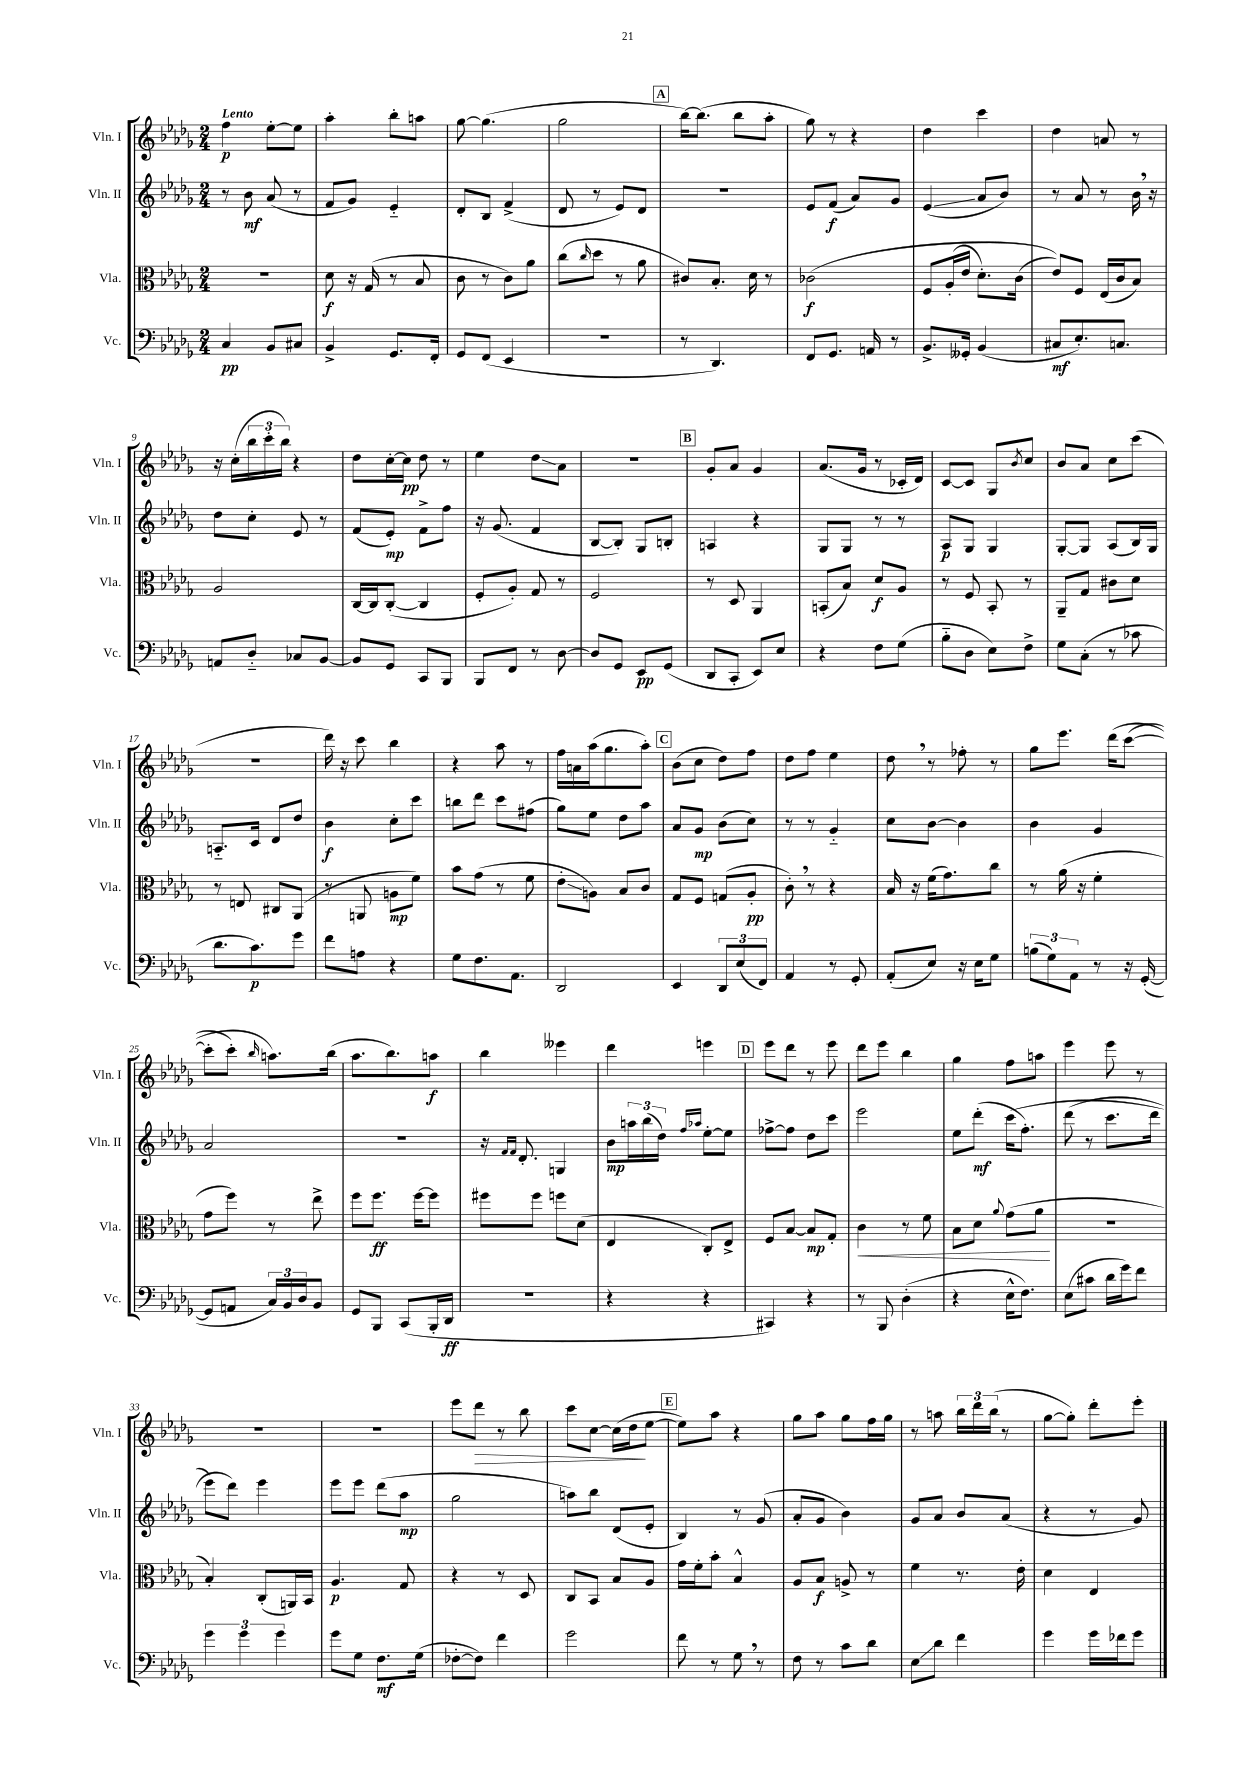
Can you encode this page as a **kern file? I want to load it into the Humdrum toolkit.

**kern	**kern	**kern	**kern
*staff4	*staff3	*staff2	*staff1
*clefF4	*clefC3	*clefG2	*clefG2
*k[b-e-a-d-g-]	*k[b-e-a-d-g-]	*k[b-e-a-d-g-]	*k[b-e-a-d-g-]
*M2/4	*M2/4	*M2/4	*M2/4
4C	2r	8r	4ff
.	.	8b-	.
8BB-	.	(8a-	[8ee-'
8C#	.	8r	8ee-]
=	=	=	=
4BB-^	8d-	8f	4aa-'
.	16r	8g-)	.
.	(16G-	.	.
8.GG-	8r	4e-'~	8bb-'
.	8B-	.	8aa
16FF'	.	.	.
=	=	=	=
8GG-	8c	8d-'	[8gg-
(8FF	8r	8B-	(4.gg-]
4EE-	8c)	(4f^	.
.	8a-	.	.
=	=	=	=
2r	(8cc	8d-	2gg-
.	16qqcc	.	.
.	8dd-	8r	.
.	8r	8e-)	.
.	8a-	8d-	.
=	=	=	=
8r	8c#)	2r	[16bb-)
.	.	.	(8.bb-]
4.DD-)	8.B-'	.	.
.	.	.	8bb-
.	16d-	.	.
.	8r	.	8aa-'
=	=	=	=
8FF	&(2c-	8e-	8gg-)
8.GG-	.	(8f	8r
.	.	8a-)	4r
16AA	.	.	.
8r	.	8g-	.
=	=	=	=
8.BB-^	8F	(4e-	4dd-
.	(16A-'	.	.
16GG--'	16e-	.	.
(4BB-	8.d-')	8a-	4ccc
.	.	8b-)	.
.	(16c	.	.
=	=	=	=
8C#	8e-)&)	8r	4dd-
8.E-')	8F	8a-	.
.	(16E-	8r	8a
8.C	16c	.	.
.	8B-)	16b-	8r
.	.	16r	.
=	=	=	=
8AA	2A-	8dd-	16r
.	.	.	(16cc'
8D-'~	.	8cc'	24bb-
.	.	.	24ccc'
.	.	.	24bb-)
8C-	.	8e-	4r
[8BB-	.	8r	.
=	=	=	=
8BB-]	[16C	(8f	8dd-
.	16C]	.	.
8GG-	([8C'	8e-')	[16cc'
.	.	.	16cc]
8CC	4C]	8f^	8dd-
8BBB-	.	8ff	8r
=	=	=	=
8BBB-	8F'	16r	4ee-
.	.	(8.g-	.
8FF	8A-')	.	.
8r	8G-	4f	8dd-
[8D-	8r	.	8a-
=	=	=	=
8D-]	2F	[8B-	2r
8GG-	.	8B-'])	.
8EE-	.	8G-	.
(8GG-	.	8B'	.
=	=	=	=
8DD-	8r	4A	8g-'
8CC'	8D-	.	8a-
8EE-)	4AA-	4r	4g-
8E-	.	.	.
=	=	=	=
4r	(8BB'	8G-	(8.a-
.	8B-)	8G-	.
.	.	.	16g-
8F	8d-	8r	8r
(8G-	8A-	8r	16c-'
.	.	.	16d-)
=	=	=	=
8B-'~	8r	8A-	[8c
8D-	8F	8G-	8c]
8E-)	8BB-'	4G-	8G-
.	.	.	8qb-
8F^	8r	.	8cc
=	=	=	=
8G-	8AA-~	[8G-'	8b-
(8C'	8G-	8G-]	8a-
8r	8c#	(8A-	8cc
8c-	8d-	16B-)	(8ccc
.	.	16G-	.
=	=	=	=
8.d-	8r	8.A'~	2r
.	8E	.	.
8.c)	.	16c	.
.	8C#	8d-	.
8g-	(8AA-	8dd-	.
=	=	=	=
8f	8r	4b-	16ddd-)
.	.	.	16r
8A	8AA	.	8ccc
4r	8A	8cc'	4bb-
.	8f)	8ccc	.
=	=	=	=
8G-	8b-	8bb	4r
8.F	(8g-	8ddd-	.
.	8r	8ccc	8aa-
8.AA-	.	.	.
.	8f	(8ff#	8r
=	=	=	=
2DD-	8e-'	8gg-)	16ff
.	.	.	16a
.	8A)	8ee-	(16aa-
.	.	.	8.gg-
.	8B-	8dd-	.
.	8c	8aa-	8aa-')
=	=	=	=
4EE-	8G-	8a-	(8b-
.	8F	8g-	8cc
12DD-	(8G	(8b-	8dd-)
(12E-	.	.	.
.	8A-'	8cc)	8ff
12FF)	.	.	.
=	=	=	=
4AA-	8c')	8r	8dd-
.	8r	8r	8ff
8r	4r	4g-'~	4ee-
8GG-'	.	.	.
=	=	=	=
(8AA-'	16B-	8cc	8dd-
.	16r	.	.
8E-)	(16f	[8b-	8r
.	8.g-)	.	.
16r	.	4b-]	8ff-'
16E-	.	.	.
8G-	8cc	.	8r
=	=	=	=
(12B	8r	4b-	8gg-
12G-)	.	.	.
.	(16a-	.	8.eee-
12AA-	.	.	.
.	16r	.	.
8r	4f'	4g-	.
.	.	.	&(16ddd-
16r	.	.	([8ccc
([16GG-'	.	.	.
=	=	=	=
8GG-]	8g-	2a-	8ccc']
8AA	8ff)	.	8ccc')
.	.	.	16qqbb-
24C)	8r	.	8.aa&)
24BB-	.	.	.
24D-	.	.	.
8BB-	8ee-^	.	.
.	.	.	(16bb-
=	=	=	=
8GG-	8ff	2r	8.aa-
8BBB-	8.ff	.	.
.	.	.	8.bb-)
(8CC	.	.	.
.	[16ff	.	.
16BBB-'	8ff]	.	8aa
16DD-	.	.	.
=	=	=	=
2r	8ff#	16r	4bb-
.	.	16qqf	.
.	.	16qqf	.
.	.	8.d-'	.
.	8ff#	.	.
.	8ff	4G	4eee--
.	(8d-	.	.
=	=	=	=
4r	4E-	8b-	4ddd-
.	.	24aa	.
.	.	(24bb-	.
.	.	24dd-)	.
.	.	16qqff	.
.	.	16qqaa-	.
4r	8C')	[8ee-'	4eee
.	8E-^	8ee-]	.
=	=	=	=
4CC#)	8F	[8ff-^	8eee-
.	[8B-	8ff-]	8ddd-
4r	8B-]	8dd-	8r
.	8G-'	8ccc	8eee-
=	=	=	=
8r	4c	2eee-	8ddd-
8BBB-	.	.	8eee-
(4D-'	8r	.	4bb-
.	8f	.	.
=	=	=	=
4r	8B-	8ee-	4gg-
.	8d-	(8ddd-'	.
.	8qqa-	.	.
16E-^^	(8g-	&(16ccc	8ff
8.F)	.	8.ff')	.
.	8a-	.	8aa
=	=	=	=
(8E-	2r	(8ddd-	4eee-
8c#	.	8r	.
16d-	.	8.ccc	8eee-
16g-)	.	.	.
8f	.	.	8r
.	.	16ddd-	.
=	=	=	=
6g-	4B-')	8eee-)	2r
.	.	8ddd-&)	.
6g-	.	.	.
.	(8C'	4eee-	.
6g-	.	.	.
.	16AA)	.	.
.	16BB-	.	.
=	=	=	=
8g-	4.A-	8eee-	2r
8G-	.	8eee-	.
8.F	.	(8ddd-	.
.	8G-	8aa-	.
(16G-	.	.	.
=	=	=	=
[8F-'	4r	2gg-	8eee-
8F-])	.	.	8ddd-
4f	8r	.	8r
.	8D-	.	8bb-
=	=	=	=
2g-	8C	8aa)	8ccc
.	8BB-	8bb-	[8cc
.	8B-	(8d-	(16cc]
.	.	.	16dd-
.	8A-	8e-'	[8ee-
=	=	=	=
8f	16g-	4B-)	8ee-])
.	16f'	.	.
8r	8b-'	.	8aa-
8G-	4B-^^	8r	4r
8r	.	(8g-	.
=	=	=	=
8F	8A-	8a-'	8gg-
8r	8B-	8g-	8aa-
8c	8A^	4b-)	8gg-
8d-	8r	.	16ff
.	.	.	16gg-
=	=	=	=
8E-	4f	8g-	8r
8d-	.	8a-	8aa
4f	8.r	8b-	24bb-
.	.	.	24ddd-
.	.	.	(24bb-
.	.	(8a-	8r
.	16e-'	.	.
=	=	=	=
4g-	4d-	4r	[8gg-
.	.	.	8gg-'])
16g-	4E-	8r	8ddd-'
16f-	.	.	.
8g-	.	8g-)	8eee-'
==	==	==	==
*-	*-	*-	*-
